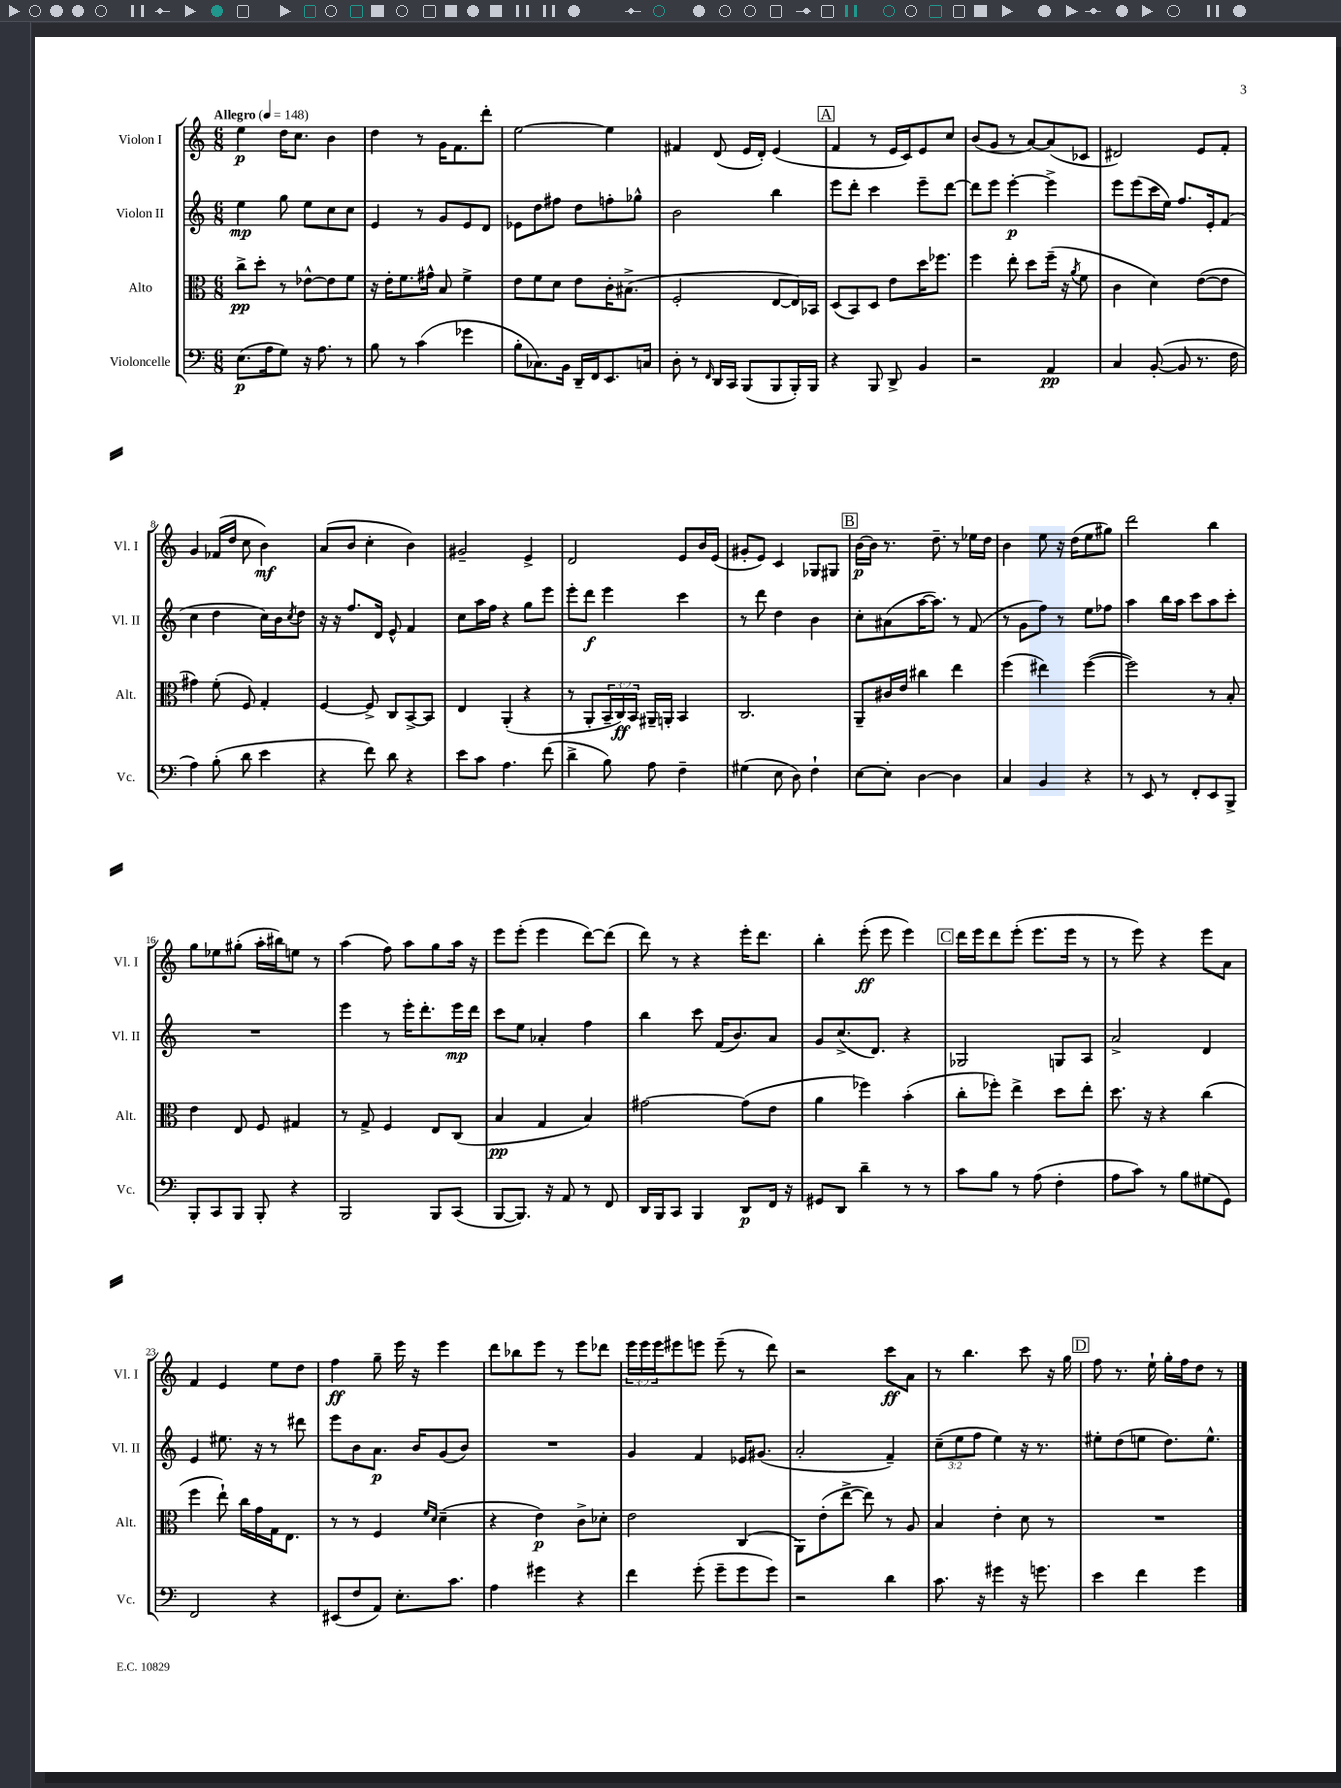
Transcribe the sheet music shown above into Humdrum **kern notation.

**kern	**dynam	**kern	**dynam	**kern	**dynam	**kern	**dynam
*part4	*part4	*part3	*part3	*part2	*part2	*part1	*part1
*staff4	*staff4	*staff3	*staff3	*staff2	*staff2	*staff1	*staff1
*I"Violoncelle	*	*I"Alto	*	*I"Violon II	*	*I"Violon I	*
*I'Vc.	*	*I'Alt.	*	*I'Vl. II	*	*I'Vl. I	*
*clefF4	*	*clefC3	*	*clefG2	*	*clefG2	*
*k[]	*	*k[]	*	*k[]	*	*k[]	*
*M6/8	*	*M6/8	*	*M6/8	*	*M6/8	*
*MM148	*	*MM148	*	*MM148	*	*MM148	*
=1	=1	=1	=1	=1	=1	=1	=1
!	!	!	!	!	!	!LO:TX:a:B:t=Allegro	!
(8.E\L	p	8cc^\L	pp	4ee\	mp	4ee\	p
.	.	8dd'\J	.	.	.	.	.
16A\k	.	.	.	.	.	.	.
8G\J)	.	8r	.	8gg\	.	16dd\KL	.
.	.	.	.	.	.	8.cc\J	.
16r	.	[8e-X^^\L	.	8ee\L	.	.	.
8.A\	.	.	.	.	.	.	.
.	.	8e-\]	.	8cc\	.	4b\	.
8r	.	8f\J	.	8cc\J	.	.	.
=2	=2	=2	=2	=2	=2	=2	=2
8B\	.	16r	.	4e/	.	4dd\	.
.	.	16e'\KL	.	.	.	.	.
8r	.	8.f\	.	.	.	.	.
(4c\	.	.	.	8r	.	8r	.
.	.	16g#X^^\Jk	.	.	.	.	.
.	.	8B/	.	8g/L	.	16g\KL	.
.	.	.	.	.	.	8.f\	.
4g-X\	.	4f^\	.	8e/	.	.	.
.	.	.	.	8d/J	.	8ddd'\J	.
=3	=3	=3	=3	=3	=3	=3	=3
8B'\L	.	8e\L	.	8e-X\L	.	[2ee\	.
8.C-X\)	.	8f\	.	8dd\	.	.	.
.	.	8d\J	.	8ff#X\J	.	.	.
16BB\Jk	.	.	.	.	.	.	.
16DD~/LL	.	8e\L	.	8dd\L	.	.	.
16FF/J	.	.	.	.	.	.	.
8.EE/	.	16c'\K	.	8ffn'\	.	4ee\]	.
.	.	(8.B#X^\J	.	.	.	.	.
.	.	.	.	8gg-X^^\J	.	.	.
16Cn/Jk	.	.	.	.	.	.	.
=4	=4	=4	=4	=4	=4	=4	=4
8D'\	.	2F'/	.	2b\	.	4f#X/	.
8r	.	.	.	.	.	.	.
16qqFF/	.	.	.	.	.	.	.
16DD/LL	.	.	.	.	.	(8d/	.
16CC/JJ	.	.	.	.	.	.	.
(8BBB/L	.	.	.	.	.	16e/LL	.
.	.	.	.	.	.	16d'/JJ)	.
8BBB/	.	[8E/L	.	4bb\	.	(4e/	.
16BBB'/L)	.	16E/L])	.	.	.	.	.
16BBB/JJ	.	16BB-X/JJ	.	.	.	.	.
!!LO:REH:place=s1:t=A
=5	=5	=5	=5	=5	=5	=5	=5
4r	.	(8D/L	.	8eee\L	.	4f/	.
.	.	8BB/)	.	8ddd'\J	.	.	.
8BBB/	.	8D/J	.	4ccc\	.	8r	.
8DD^/	.	8e\L	.	.	.	16e/LL	.
.	.	.	.	.	.	16c/J)	.
4BB/	.	16dd\K	.	8eee~\L	.	8e/	.
.	.	8.ff-X\J	.	.	.	.	.
.	.	.	.	[8ddd\J	.	8cc/J	.
=6	=6	=6	=6	=6	=6	=6	=6
2r	.	4ff\	.	8ddd\L]	.	(8b/L	.
.	.	.	.	8eee\J	.	8g/J	.
.	.	8ee'\	.	[4eee'\	p	8r	.
.	.	8dd\L	.	.	.	[8a/L)	.
4AA/	pp	(16ff~\Jk	.	4eee^\]	.	(8a/]	.
.	.	16r	.	.	.	.	.
.	.	8qa/	.	.	.	.	.
.	.	8f\	.	.	.	8c-X/J	.
=7	=7	=7	=7	=7	=7	=7	=7
4C/	.	4c\	.	8eee\L	.	2d#X/)	.
.	.	.	.	(8eee\	.	.	.
([8BB'/	.	4d\)	.	16ccc\L	.	.	.
.	.	.	.	16ee\JJ)	.	.	.
8BB/]	.	.	.	8.ff/L	.	.	.
8.r	.	([8e\L	.	.	.	8e/L	.
.	.	.	.	16e'/k	.	.	.
.	.	8e\J]	.	(8f/J	.	8f'/J	.
16F\	.	.	.	.	.	.	.
!!LO:LB:g=z
=8	=8	=8	=8	=8	=8	=8	=8
4A\)	.	4g#X\)	.	4cc\	.	4g/	.
(8B'\	.	(8f'\	.	4dd\	.	(16f-X/LL	.
.	.	.	.	.	.	16dd/JJ	.
8d\	.	8F/)	.	.	.	8cc\	.
4e\	.	4G'/	.	16cc\LL)	.	4b\)	mf
.	.	.	.	16b\J	.	.	.
.	.	.	.	8qcc/	.	.	.
.	.	.	.	8dd\J	.	.	.
=9	=9	=9	=9	=9	=9	=9	=9
4r	.	[4F/	.	16r	.	(8a/L	.
.	.	.	.	16r	.	.	.
.	.	.	.	8.ff/L	.	8b/J	.
8f\)	.	8F^/]	.	.	.	4cc'\	.
.	.	.	.	16d/Jk	.	.	.
8d\	.	8C/L	.	8e^^/	.	.	.
4r	.	[8BB^/	.	4f/	.	4b\)	.
.	.	8BB/J]	.	.	.	.	.
=10	=10	=10	=10	=10	=10	=10	=10
8e\L	.	4E/	.	8cc\L	.	2g#X~/	.
8c\J	.	.	.	16aa\L	.	.	.
.	.	.	.	16ff\JJ	.	.	.
4.A\	.	(4AA'/	.	4r	.	.	.
.	.	4r	.	8gg\L	.	4e^/	.
(8f\	.	.	.	8eee\J	.	.	.
=11	=11	=11	=11	=11	=11	=11	=11
4d^\	.	8r	.	8eee'\L	.	2d/	.
.	.	8AA'/L	.	8ddd\J	f	.	.
8B\)	.	24BB~/L	.	4eee\	.	.	.
.	.	24C/)	ff	.	.	.	.
.	.	24BB/JJ	.	.	.	.	.
8A\	.	16AA#X~/LL	.	.	.	.	.
.	.	16AAn'/JJ	.	.	.	.	.
4F~\	.	4BB/	.	4ccc\	.	8e/L	.
.	.	.	.	.	.	16b/L	.
.	.	.	.	.	.	(16e/JJ	.
=12	=12	=12	=12	=12	=12	=12	=12
(4G#X\	.	2.C/	.	8r	.	8g#X'/L	.
.	.	.	.	8ddd\	.	8e/J)	.
8E\	.	.	.	4dd\	.	4c/	.
8D\)	.	.	.	.	.	.	.
4F`\	.	.	.	4b\	.	8G-X/L	.
.	.	.	.	.	.	8G#X/J	.
!!LO:REH:place=s1:t=B
=13	=13	=13	=13	=13	=13	=13	=13
[8E\L	.	8AA~/L	.	8cc'\L	.	[16b\LL	p
.	.	.	.	.	.	16b\JJ]	.
8E'\J]	.	16c#X/L	.	(8a#X\	.	8.r	.
.	.	16e/JJ	.	.	.	.	.
[4D\	.	4cc#X\	.	[16aa\K	.	.	.
.	.	.	.	8.aa\J])	.	8.dd~\	.
4D\]	.	4ee\	.	8r	.	8r	.
.	.	.	.	(8f/	.	16ee-X\LL	.
.	.	.	.	.	.	16dd\JJ	.
=14	=14	=14	=14	=14	=14	=14	=14
4C/	.	(4ff\	.	8r	.	4b\	.
.	.	.	.	8g\L	.	.	.
4BB/	.	4ee#X\)	.	8ff\J)	.	8ee\	.
.	.	.	.	8r	.	16r	.
.	.	.	.	.	.	(16dd\KL	.
4r	.	([4ff\	.	8ee\L	.	8ee\	.
.	.	.	.	8ff-X\J	.	8gg#X\J)	.
=15	=15	=15	=15	=15	=15	=15	=15
8r	.	2ff\])	.	4aa\	.	2ddd\	.
8EE/	.	.	.	.	.	.	.
8r	.	.	.	16bb\LL	.	.	.
.	.	.	.	16aa\JJ	.	.	.
8FF'/L	.	.	.	8ccc\L	.	.	.
8EE/	.	8r	.	8aa\	.	4bb\	.
8BBB^/J	.	8B'/	.	8ccc'\J	.	.	.
!!LO:LB:g=z
=16	=16	=16	=16	=16	=16	=16	=16
8BBB'/L	.	4e\	.	2.r	.	8gg\L	.
8CC/	.	.	.	.	.	8ee-X\	.
8BBB/J	.	8E/	.	.	.	(8gg#X'\J	.
8BBB'/	.	8F/	.	.	.	16aa'\LL	.
.	.	.	.	.	.	16bb#X\J)	.
4r	.	4G#X/	.	.	.	8een\J	.
.	.	.	.	.	.	8r	.
=17	=17	=17	=17	=17	=17	=17	=17
2BBB/	.	8r	.	4eee\	.	(4aa\	.
.	.	8G^/	.	.	.	.	.
.	.	4F/	.	8r	.	8ff\)	.
.	.	.	.	16eee'\KL	.	8aa\L	.
.	.	.	.	8.ddd'\	.	.	.
8BBB/L	.	8E/L	.	.	.	8gg\	.
(8CC/J	.	(8C/J	.	16eee\L	mp	16aa\Jk	.
.	.	.	.	16ddd\JJ	.	16r	.
=18	=18	=18	=18	=18	=18	=18	=18
[8BBB/L	.	4B/	pp	8ccc\L	.	8eee\L	.
8.BBB/J])	.	.	.	8ee\J	.	(8eee'\J	.
.	.	4G/	.	4a-X'/	.	4eee\	.
16r	.	.	.	.	.	.	.
8AA/	.	.	.	.	.	.	.
8r	.	4B/)	.	4ff\	.	[8ddd\L)	.
8FF/	.	.	.	.	.	(8ddd\J]	.
=19	=19	=19	=19	=19	=19	=19	=19
16DD/LL	.	[2g#X\	.	4bb\	.	8ddd\)	.
16BBB/J	.	.	.	.	.	.	.
8CC/J	.	.	.	.	.	8r	.
4BBB/	.	.	.	8ccc\	.	4r	.
.	.	.	.	(16f/KL	.	.	.
.	.	.	.	8.b/)	.	.	.
8DD/L	p	(8g#\L]	.	.	.	16eee'\KL	.
.	.	.	.	.	.	8.ddd\J	.
16FF/Jk	.	8e\J	.	8a/J	.	.	.
16r	.	.	.	.	.	.	.
=20	=20	=20	=20	=20	=20	=20	=20
8GG#X/L	.	4a\	.	8g/L	.	4bb'\	.
8DD/J	.	.	.	(8.cc^/	.	.	.
4d~\	.	4ff-X\)	.	.	.	(8eee'\	ff
.	.	.	.	8.d/J)	.	.	.
.	.	.	.	.	.	8eee\	.
8r	.	(4b'\	.	4r	.	4eee\)	.
8r	.	.	.	.	.	.	.
!!LO:REH:place=s1:t=C
=21	=21	=21	=21	=21	=21	=21	=21
8c\L	.	8cc'\L	.	2G-X/	.	16ddd\LL	.
.	.	.	.	.	.	16eee\J	.
8B\J	.	8ff-X'\J)	.	.	.	8ddd\	.
8r	.	4ee^\	.	.	.	(8eee'\J	.
(8A\	.	.	.	.	.	8.eee\L	.
4F'\	.	8dd\L	.	8Gn/L	.	.	.
.	.	.	.	.	.	16eee\Jk	.
.	.	8ee'\J	.	8A/J	.	8r	.
=22	=22	=22	=22	=22	=22	=22	=22
8A\L	.	8.dd\	.	2a^/	.	8r	.
8c\J)	.	.	.	.	.	8eee\)	.
.	.	16r	.	.	.	.	.
8r	.	4r	.	.	.	4r	.
8B\L	.	.	.	.	.	.	.
(8G#X\	.	(4cc\	.	4d/	.	8eee\L	.
8GG\J)	.	.	.	.	.	8a\J	.
!!LO:LB:g=z
=23	=23	=23	=23	=23	=23	=23	=23
2FF/	.	4ff\	.	4e/	.	4f/	.
.	.	8ee`\)	.	8.ee#X\	.	4e/	.
.	.	16cc\LL	.	.	.	.	.
.	.	16g\	.	16r	.	.	.
4r	.	16G\J	.	8r	.	8ee\L	.
.	.	8.E\J	.	.	.	.	.
.	.	.	.	8ddd#X\	.	8dd\J	.
=24	=24	=24	=24	=24	=24	=24	=24
(8EE#X/L	.	8r	.	8eee\L	.	4ff\	ff
8F/	.	8r	.	8b\	.	.	.
8AA/J)	.	4F/	.	8.a\J	p	8gg~\	.
8.E'\L	.	.	.	.	.	16eee\	.
.	.	.	.	16b/KL	.	16r	.
.	.	16qqf/LL	.	.	.	.	.
.	.	16qqd/JJ	.	.	.	.	.
.	.	(4d~\	.	(8g/	.	4eee\	.
8.c\J	.	.	.	.	.	.	.
.	.	.	.	8b/J)	.	.	.
=25	=25	=25	=25	=25	=25	=25	=25
4A\	.	4r	.	2.r	.	8ddd\L	.
.	.	.	.	.	.	8bb-X\	.
4g#X\	.	4e\)	p	.	.	8eee\J	.
.	.	.	.	.	.	8r	.
4r	.	8c^\L	.	.	.	8eee\L	.
.	.	8d-X'\J	.	.	.	8ddd-X\J	.
=26	=26	=26	=26	=26	=26	=26	=26
4f\	.	2e\	.	4g/	.	24eee\LL	.
.	.	.	.	.	.	24eee\	.
.	.	.	.	.	.	24eee\J	.
.	.	.	.	.	.	8eee#X\	.
(8g'\	.	.	.	4f/	.	8eeen\J	.
8g~\L	.	.	.	.	.	(8eee~\	.
8g\	.	(4C/	.	16e-X/KL	.	8r	.
.	.	.	.	(8.g#X/J	.	.	.
8g\J)	.	.	.	.	.	8ddd\)	.
=27	=27	=27	=27	=27	=27	=27	=27
2r	.	8AA\L)	.	2a'/	.	2r	.
.	.	(8e'\	.	.	.	.	.
.	.	[8ee^\J	.	.	.	.	.
.	.	8ee\])	.	.	.	.	.
4d\	.	8r	.	4f~/)	.	8ccc\L	ff
.	.	8A/	.	.	.	8a\J	.
=28	=28	=28	=28	=28	=28	=28	=28
8.c\	.	4B/	.	(12cc~\L	.	8r	.
.	.	.	.	12ee\	.	.	.
.	.	.	.	.	.	4.bb\	.
.	.	.	.	12ff\J	.	.	.
16r	.	.	.	.	.	.	.
4g#X\	.	4e'\	.	4ee\)	.	.	.
16r	.	8d\	.	16r	.	8ccc\	.
8.gn\	.	.	.	8.r	.	.	.
.	.	8r	.	.	.	16r	.
.	.	.	.	.	.	16gg\	.
!!LO:REH:place=s1:t=D
=29	=29	=29	=29	=29	=29	=29	=29
4e\	.	2.r	.	8ee#X'\L	.	8ff\	.
.	.	.	.	(8dd\	.	8.r	.
4f\	.	.	.	8een\J	.	.	.
.	.	.	.	.	.	16ee`\	.
.	.	.	.	8.dd\L)	.	16gg'\LL	.
.	.	.	.	.	.	16ff\J	.
4g\	.	.	.	.	.	8dd\J	.
.	.	.	.	8.ee^^\J	.	.	.
.	.	.	.	.	.	8r	.
==	==	==	==	==	==	==	==
*-	*-	*-	*-	*-	*-	*-	*-
